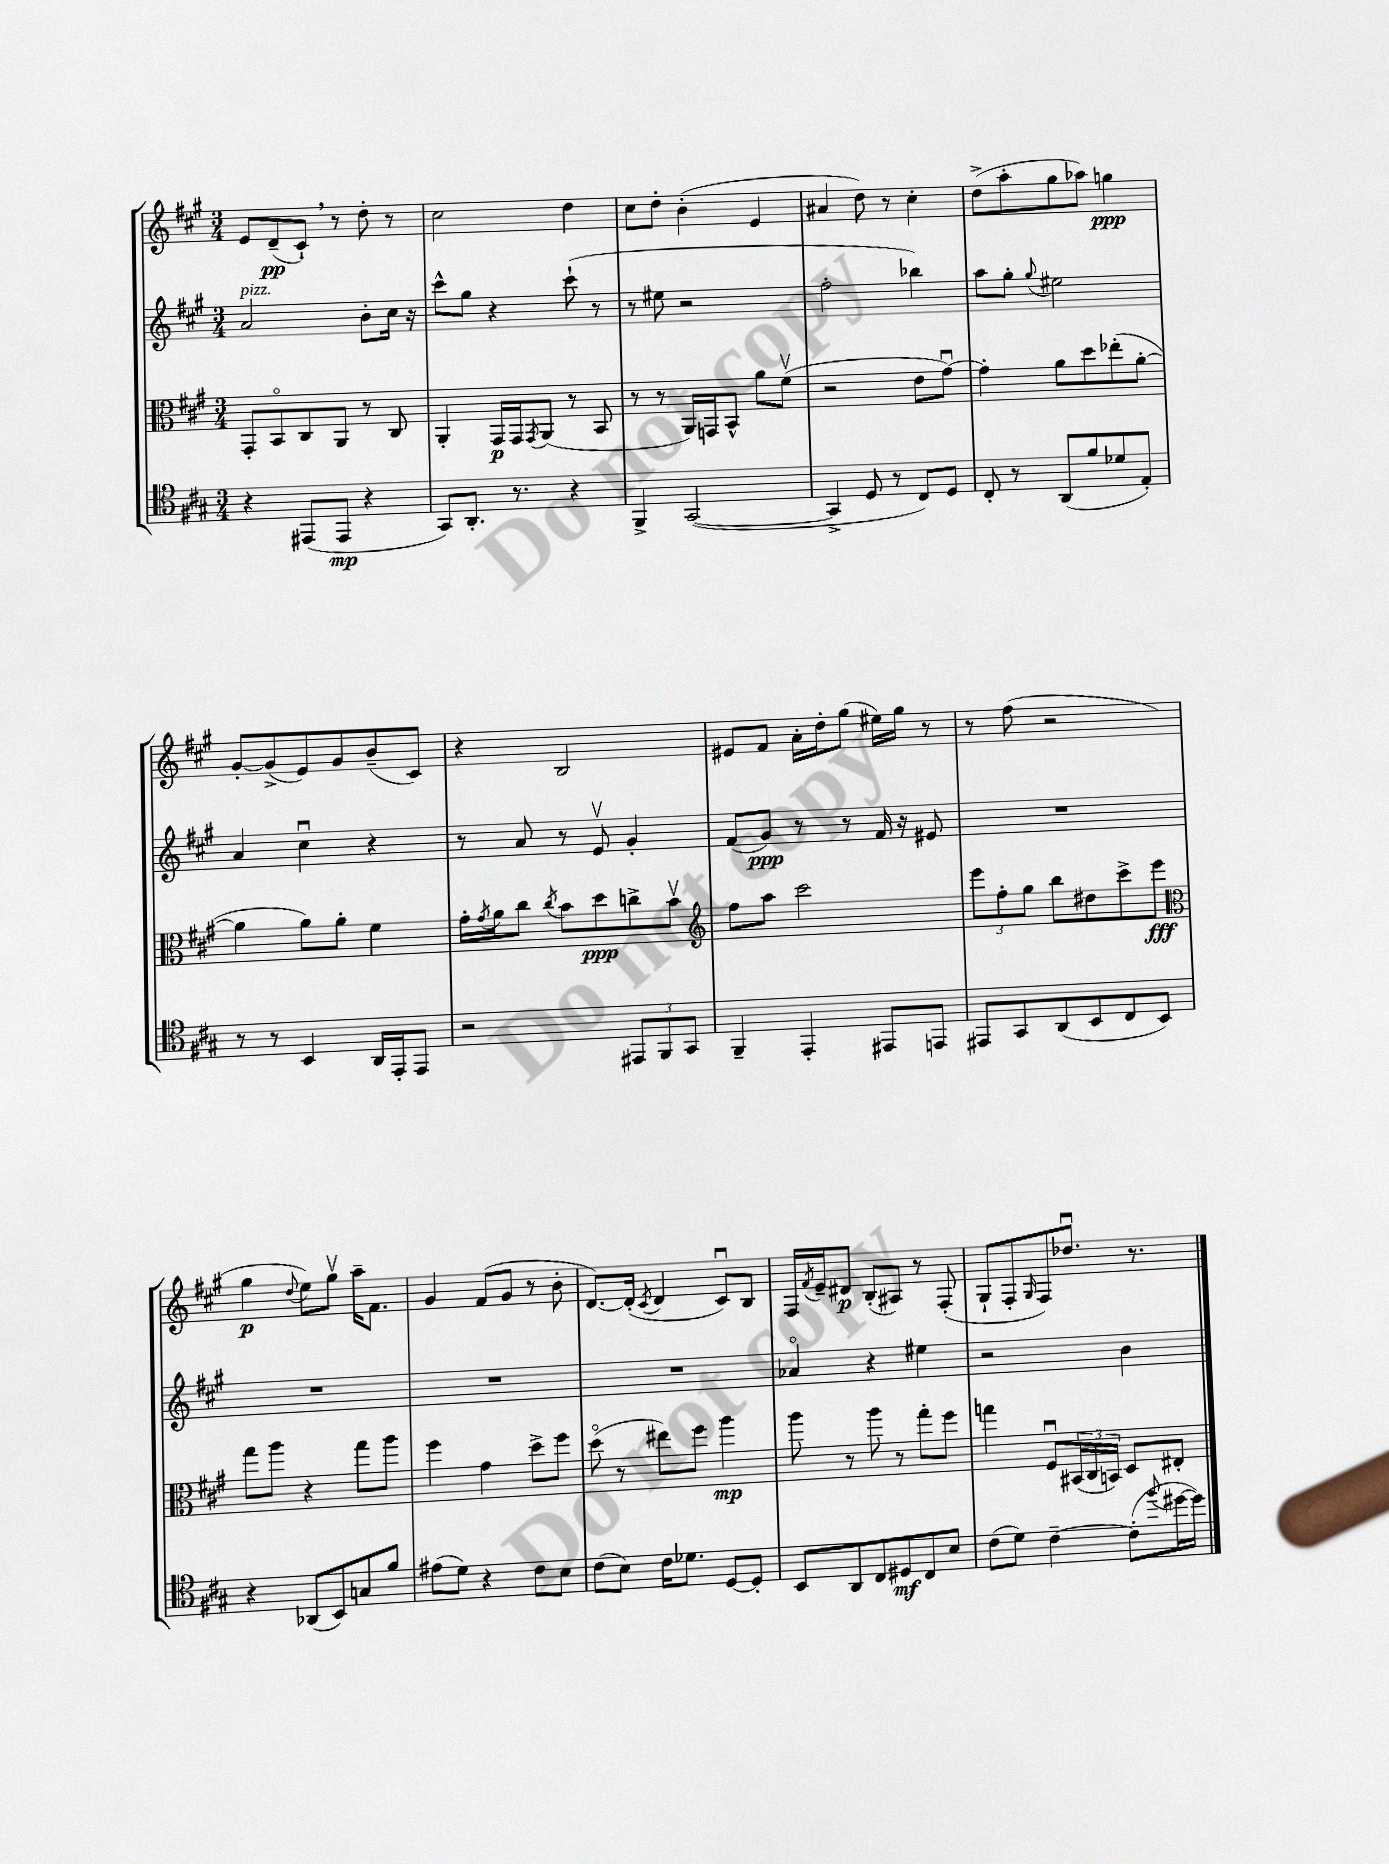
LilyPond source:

<<
\new StaffGroup <<
\new Staff = "s0" {
    \clef treble \key a \major \numericTimeSignature \time 3/4
    e'8 d'8--\pp( cis'8-!) \breathe r8 d''8-. r8 |
    cis''2 d''4 |
    cis''8 d''8-. b'4-.( e'4 |
    ais'4 d''8) r8 cis''4-. |
    d''8->( a''8-. gis''8 aes''8) g''4\ppp |
    gis'8~-. gis'8->( e'8) gis'8 b'8--( cis'8) |
    r4 b2 |
    eis'8 fis'8 a'16-. d''16-. gis''8( eis''16) gis''16 r8 |
    r8 fis''8( r2 |
    gis''4\p \appoggiatura { d''8 } e''8) gis''8\upbow a''16-- fis'8. |
    gis'4 fis'8( gis'8 r8 b'8-. |
    d'8.~) d'16-.( \acciaccatura { cis'8 } d'4 cis'8\downbow) b8 |
    fis16 \acciaccatura { fis'8 } e'16-- dis'8\p b8-.( ais8) r8 fis8-.( |
    gis8-! fis8-. \grace { gis16 } fis8) des''8.\downbow r8. \bar "|." |
}
\new Staff = "s1" {
    \clef treble \key a \major \numericTimeSignature \time 3/4
    a'2^\markup { \italic "pizz." } b'8-. cis''16 r16 |
    cis'''8-^ gis''8 r4 cis'''8-!( r8 |
    r8 eis''8 r2 |
    fis''2-. bes''4) |
    a''8 gis''8-. \appoggiatura { gis''8 } eis''2 |
    a'4 cis''4\downbow r4 |
    r8 a'8 r8 e'8\upbow gis'4-. |
    fis'8( gis'8\ppp) r8 r8 fis'16 r16 eis'8 |
    R2. |
    R2. |
    R2. |
    R2. |
    aes'4\flageolet r4 eis''4 |
    r2 b'4 \bar "|." |
}
\new Staff = "s2" {
    \clef alto \key a \major \numericTimeSignature \time 3/4
    gis,8-. b,8\flageolet cis8 a,8 r8 cis8 |
    a,4-. gis,16\p gis,16 \acciaccatura { gis,8 } a,8( r8 b,8 |
    r8 r8 a,16) g,16 b,8-^ a'8 fis'8\upbow( |
    r2 e'8 gis'8~\downbow) |
    gis'4-. a'8 d''8 ees''8-.( a'8~-. |
    a'4 a'8) a'8-. fis'4 |
    gis'16-. \acciaccatura { gis'8 } a'16 cis''8 \acciaccatura { cis''8 } b'8 d''8\ppp c''8-> b'8\upbow |
    \clef treble fis''8 a''8 cis'''2 |
    \tuplet 3/2 { e'''8 fis''8-. gis''8 } b''8 dis''8 cis'''8-> e'''8\fff |
    \clef alto gis''8 a''8 r4 gis''8 a''8 |
    fis''4 gis'4 d''8-> fis''8 |
    d''8\flageolet( r8 eis''8) fis''8 a''4\mp |
    a''8 r8 a''8 r8 gis''8-. fis''8 |
    g''4 fis8\downbow \tuplet 3/2 { bis,16( cis16 b,16) } d8 eis8-. \bar "|." |
}
\new Staff = "s3" {
    \clef tenor \key a \major \numericTimeSignature \time 3/4
    r4 eis,8( eis,8\mp r4 |
    gis,8) a,8.-. r8. r4 |
    fis,4-> gis,2~( |
    gis,4-> d8 r8 cis8) d8 |
    cis8-. r8 a,8( fis'8 des'8 e8-.) |
    r8 r8 b,4 a,16 e,16-. e,8 |
    r2 \tuplet 3/2 { eis,8 fis,8 gis,8 } |
    fis,4-- e,4-. eis,8 e,8 |
    eis,8 gis,8 a,8( b,8 cis8 b,8) |
    r4 aes,8( b,8) g8 fis'8 |
    eis'8( d'8) r4 cis'8 b8 |
    cis'8( b8) cis'16 des'8. d8~ d8-. |
    b,8 a,8 cis8 dis8\mf cis8 b8 |
    cis'8( d'8) cis'4~-- cis'8-.( \appoggiatura { fis''8 } dis''16~ dis''16) \bar "|." |
}
>>
>>
\layout { \context { \Score \remove "Bar_number_engraver" } }
